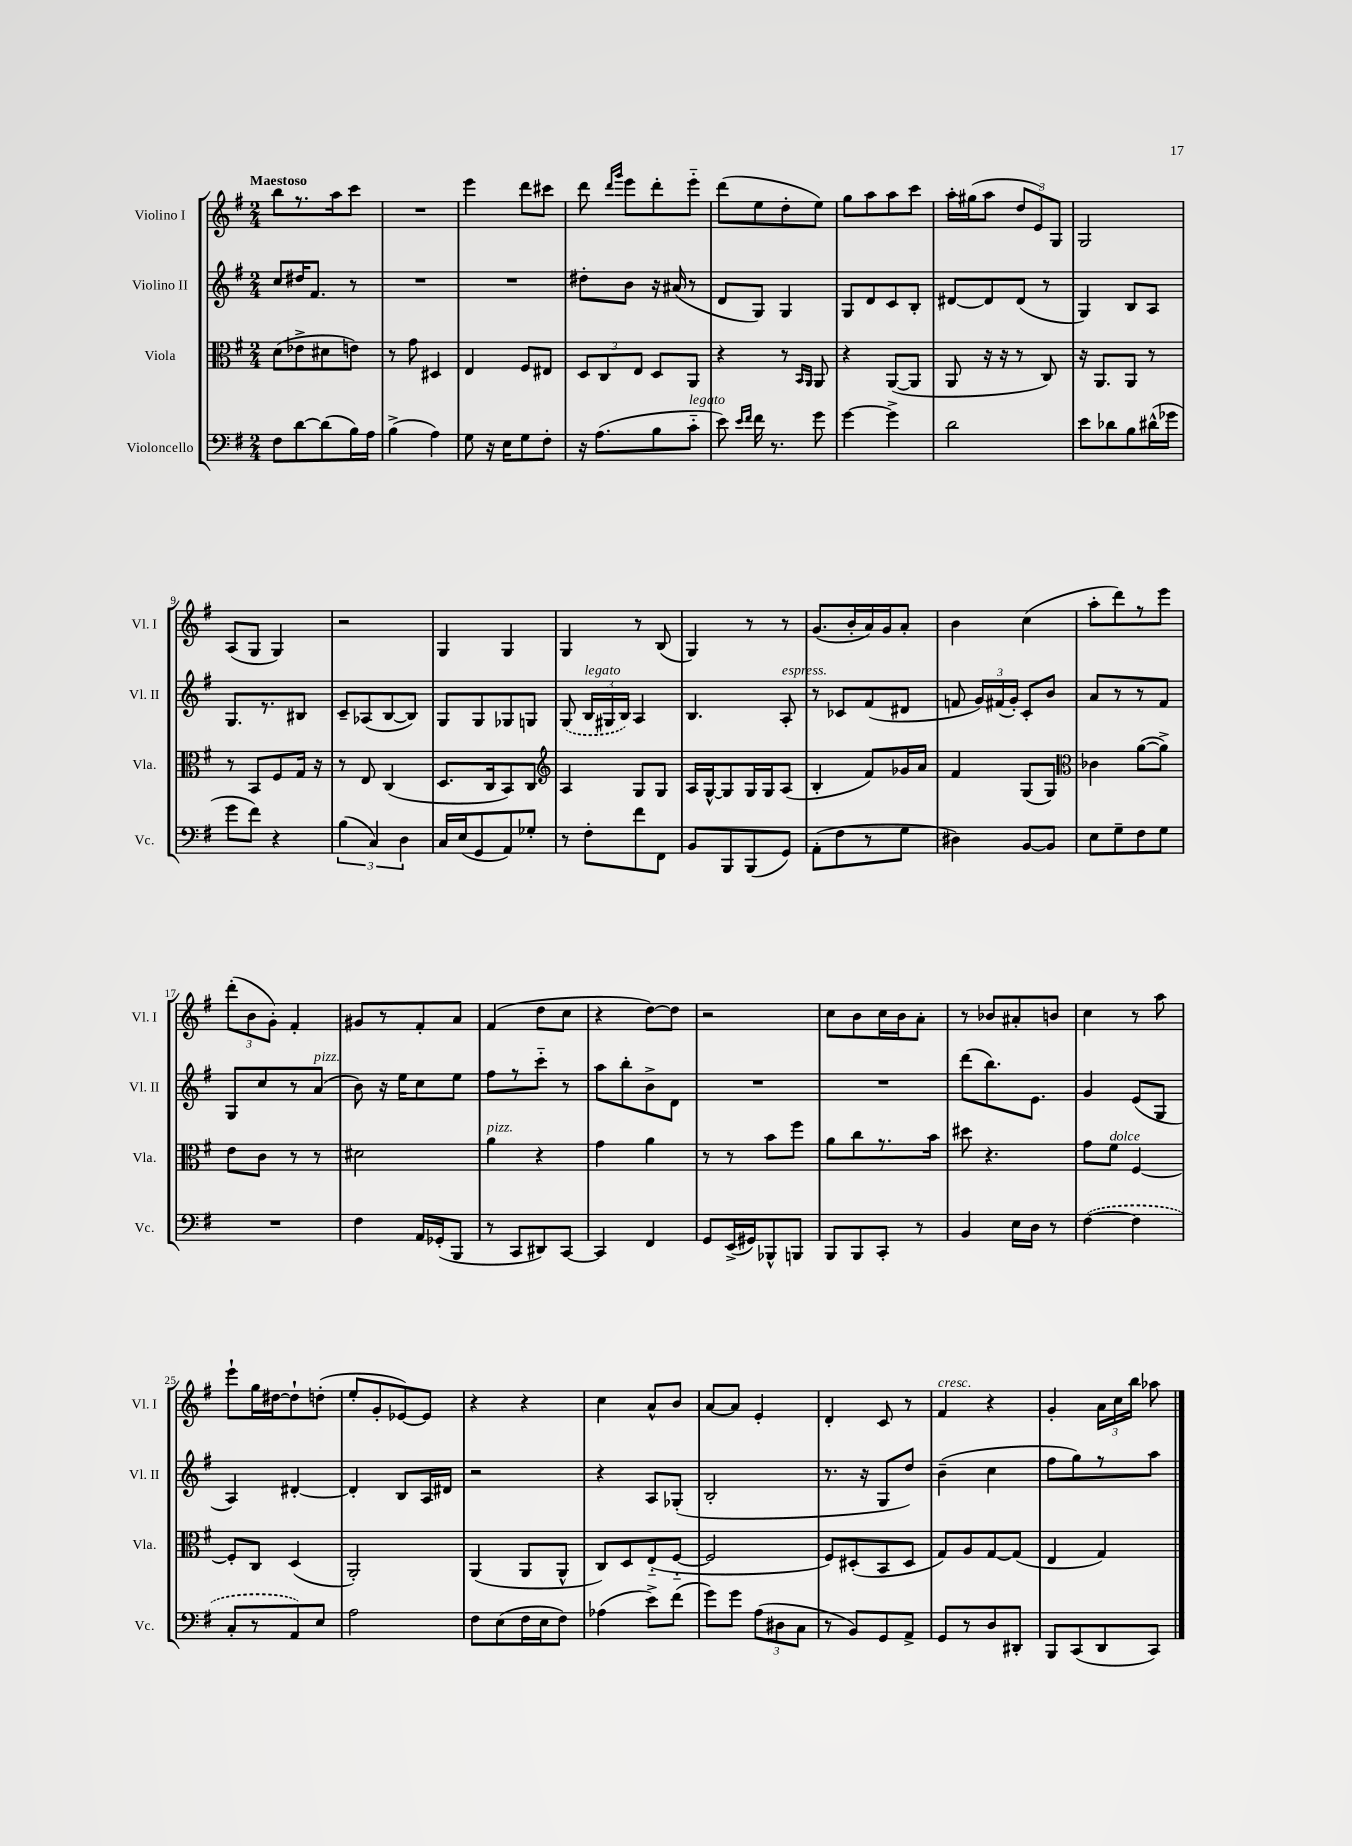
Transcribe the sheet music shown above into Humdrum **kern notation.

**kern	**kern	**kern	**kern
*part4	*part3	*part2	*part1
*staff4	*staff3	*staff2	*staff1
*I"Violoncello	*I"Viola	*I"Violino II	*I"Violino I
*I'Vc.	*I'Vla.	*I'Vl. II	*I'Vl. I
*clefF4	*clefC3	*clefG2	*clefG2
*k[f#]	*k[f#]	*k[f#]	*k[f#]
*M2/4	*M2/4	*M2/4	*M2/4
=1	=1	=1	=1
!	!	!	!LO:TX:a:B:t=Maestoso
8F#\L	(8d\L	8cc/L	8bb\L
[8d\	8e-X^\	16dd#X/K	8.r
.	.	8.f#/J	.
(8d\]	8d#X\	.	.
.	.	.	16aa\k
16B\L)	8en\J)	8r	8ccc\J
16A\JJ	.	.	.
=2	=2	=2	=2
(4B^\	8r	2r	2r
.	8g\	.	.
4A\)	4D#X/	.	.
=3	=3	=3	=3
8G\	4E/	2r	4eee\
16r	.	.	.
16E\KL	.	.	.
8G\	8F#/L	.	8ddd\L
8F#'\J	8E#X/J	.	8ccc#X\J
=4	=4	=4	=4
16r	12D/L	8dd#X'\L	8ddd\
(8.A\L	.	.	.
.	12C/	.	.
.	.	.	16qqddd/LL
.	.	.	16qqggg/JJ
.	.	8b\J	8eee\L
.	12E/J	.	.
8B\	8D/L	16r	8ddd'\
.	.	(16a#X/	.
!LO:TX:a:i:t=legato	!	!	!
8c\J	8AA/J	8r	8eee\J
=5	=5	=5	=5
8e\)	4r	8d/L	(8ddd\L
16qqe/LL	.	.	.
16qqf#/JJ	.	.	.
16f#\	.	8G/J)	8ee\
8.r	.	.	.
.	8r	4G/	8dd'\
.	16qqBB/LL	.	.
.	16qqAA/JJ	.	.
8g\	8AA/	.	8ee\J)
=6	=6	=6	=6
[4g\	4r	8G/L	8gg\L
.	.	8d/	8aa\
4g^\]	([8AA/L	8c/	8aa\
.	8AA/J]	8B'/J	8ccc\J
=7	=7	=7	=7
2d\	8AA/	[8d#X/L	16aa'\LL
.	.	.	(16gg#X\J
.	16r	8d#/]	8aa\J
.	16r	.	.
.	8r	(8d#/J	12dd/L
.	.	.	12e/)
.	8C/)	8r	.
.	.	.	12G/J
=8	=8	=8	=8
8e\L	16r	4G/)	2G/
.	8.AA/L	.	.
8d-X\	.	.	.
8B\	8AA/J	8B/L	.
(16d#X^^\L	8r	8A/J	.
16g-X\JJ	.	.	.
!!LO:LB:g=z
=9	=9	=9	=9
8g\L	8r	8.G/L	(8A/L
8f#\J)	8BB/L	.	8G/J
.	.	8.r	.
4r	8F#/	.	4G/)
.	16G/Jk	8B#X/J	.
.	16r	.	.
=10	=10	=10	=10
(6B\	8r	8c~/L	2r
.	8E/	(8A-X/	.
6C/)	.	.	.
.	(4C/	[8B/	.
6D\	.	.	.
.	.	8B/J])	.
=11	=11	=11	=11
16C/LL	8.D/L	8G/L	4G/
(16E/J	.	.	.
8GG/	.	8G/	.
.	16C/k	.	.
8AA/)	8BB/)	8G-X/	4G/
8G-X'/J	8C/J	8Gn/J	.
=12	=12	=12	=12
*	*clefG2	*	*
8r	4A/	(8G/	4G/
!	!	!LO:TX:a:i:t=legato	!
8F#'\L	.	24B/LL	.
.	.	24G#X/	.
.	.	24B/JJ)	.
8f#\	8G/L	4A/	8r
8FF#\J	8G/J	.	(8B/
=13	=13	=13	=13
8BB/L	16A/LL	4.B/	4G/)
.	[16G^^/J	.	.
8BBB/	8G/]	.	.
(8BBB/	16G/L	.	8r
.	16G/J	.	.
!	!	!LO:TX:a:i:t=espress.	!
8GG/J)	(8A/J	8A'/	8r
=14	=14	=14	=14
(8AA'\L	4B'/	8r	(8.g/L
8F#\	.	8c-X/L	.
.	.	.	16b'/L
8r	8f#/L)	(8f#/	16a/)
.	.	.	16g/J
8G\J	16g-X/L	8d#X/J	8a'/J
.	16a/JJ	.	.
=15	=15	=15	=15
4D#X\)	4f#/	8fn/	4b\
.	.	24g/LL)	.
.	.	(24f#X/	.
.	.	24g'/JJ)	.
[8BB/L	(8G/L	8c'/L	(4cc\
8BB/J]	8G/J)	8b/J	.
=16	=16	=16	=16
*	*clefC3	*	*
8E\L	4c-X\	8a/L	8aa'\L
8G~\	.	8r	8ddd\)
8F#\	([8a\L	8r	8r
8G\J	8a^\J])	8f#/J	8eee\J
!!LO:LB:g=z
=17	=17	=17	=17
2r	8e\L	8G/L	(12ddd'\L
.	.	.	12b\
.	8c\J	8cc/	.
.	.	.	12g'\J)
.	8r	8r	4f#'/
!	!	!LO:TX:a:i:t=pizz.	!
.	8r	(8a/J	.
=18	=18	=18	=18
4F#\	2d#X\	8b\)	8g#X/L
.	.	16r	8r
.	.	16ee\KL	.
16AA/LL	.	8cc\	8f#'/
(16GG-X'/J	.	.	.
8BBB/J	.	8ee\J	8a/J
=19	=19	=19	=19
!	!LO:TX:a:i:t=pizz.	!	!
8r	4a\	8ff#\L	(4f#/
8CC/L	.	8r	.
8DD#X/)	4r	8ccc\J	8dd\L
[8CC/J	.	8r	8cc\J
=20	=20	=20	=20
4CC/]	4g\	8aa\L	4r
.	.	8bb'\	.
4FF#/	4a\	8b^\	[8dd\L)
.	.	8d\J	8dd\J]
=21	=21	=21	=21
8GG/L	8r	2r	2r
(16EE^/L	8r	.	.
16GG#X/J)	.	.	.
8BBB-X^^/	8b\L	.	.
8BBBn/J	8ff#\J	.	.
=22	=22	=22	=22
8BBB/L	8a\L	2r	8cc\L
8BBB/	8cc\	.	8b\
8CC'/J	8.r	.	16cc\L
.	.	.	16b\J
8r	.	.	8a'\J
.	16b\Jk	.	.
=23	=23	=23	=23
4BB/	8dd#X\	(8ddd\L	8r
.	4.r	8.bb\)	8b-X/L
16E\LL	.	.	8a#X'/
16D\JJ	.	8.e\J	.
8r	.	.	8bn/J
=24	=24	=24	=24
([4F#\	8g\L	4g/	4cc\
!	!LO:TX:a:i:t=dolce	!	!
.	8f#\J	.	.
4F#\]	[4F#/	(8e/L	8r
.	.	8G/J	8aa\
!!LO:LB:g=z
=25	=25	=25	=25
8C'/L	8F#'/L]	4A/)	8eee`\L
8r	8C/J	.	16gg\L
.	.	.	[16dd#X\J
8AA/)	(4D/	[4d#X'/	8dd#`\]
8E/J	.	.	(8ddn'\J
=26	=26	=26	=26
2A\	2AA'/)	4d#'/]	8ee'/L
.	.	.	8g'/
.	.	8B/L	[8e-X/)
.	.	16A/L	8e-/J]
.	.	16d#X/JJ	.
=27	=27	=27	=27
8F#\L	(4AA/	2r	4r
(8E\	.	.	.
16F#\L	8AA/L	.	4r
16E\J	.	.	.
8F#\J)	8AA^^/J	.	.
=28	=28	=28	=28
(4A-X\	8C/L)	4r	4cc\
.	8D/	.	.
8e^\L)	(8E/	8A/L	8a^^/L
(8f#\J	[8F#/J	(8G-X'/J	8b/J
=29	=29	=29	=29
8g\L)	2F#/]	2B'/	[8a/L
8g\J	.	.	8a/J]
(12A\L	.	.	4e'/
12D#X\	.	.	.
12C\J	.	.	.
=30	=30	=30	=30
8r	8F#/L)	8.r	4d'/
8BB/L)	(8D#X'/	.	.
.	.	16r	.
8GG/	8BB/	8G/L	8c/
8AA^/J	8D#/J	8dd/J)	8r
=31	=31	=31	=31
!	!	!	!LO:TX:a:i:t=cresc.
8GG/L	8G/L)	(4b~\	4f#/
8r	8A/	.	.
8D/	[8G/	4cc\	4r
8DD#X'/J	(8G/J]	.	.
=32	=32	=32	=32
8BBB/L	4E/	8ff#\L	4g'/
(8CC/	.	8gg\)	.
8DD/	4G/)	8r	24a\LL
.	.	.	24cc\
.	.	.	24bb\JJ
8CC/J)	.	8aa\J	8aa-X\
==	==	==	==
*-	*-	*-	*-
